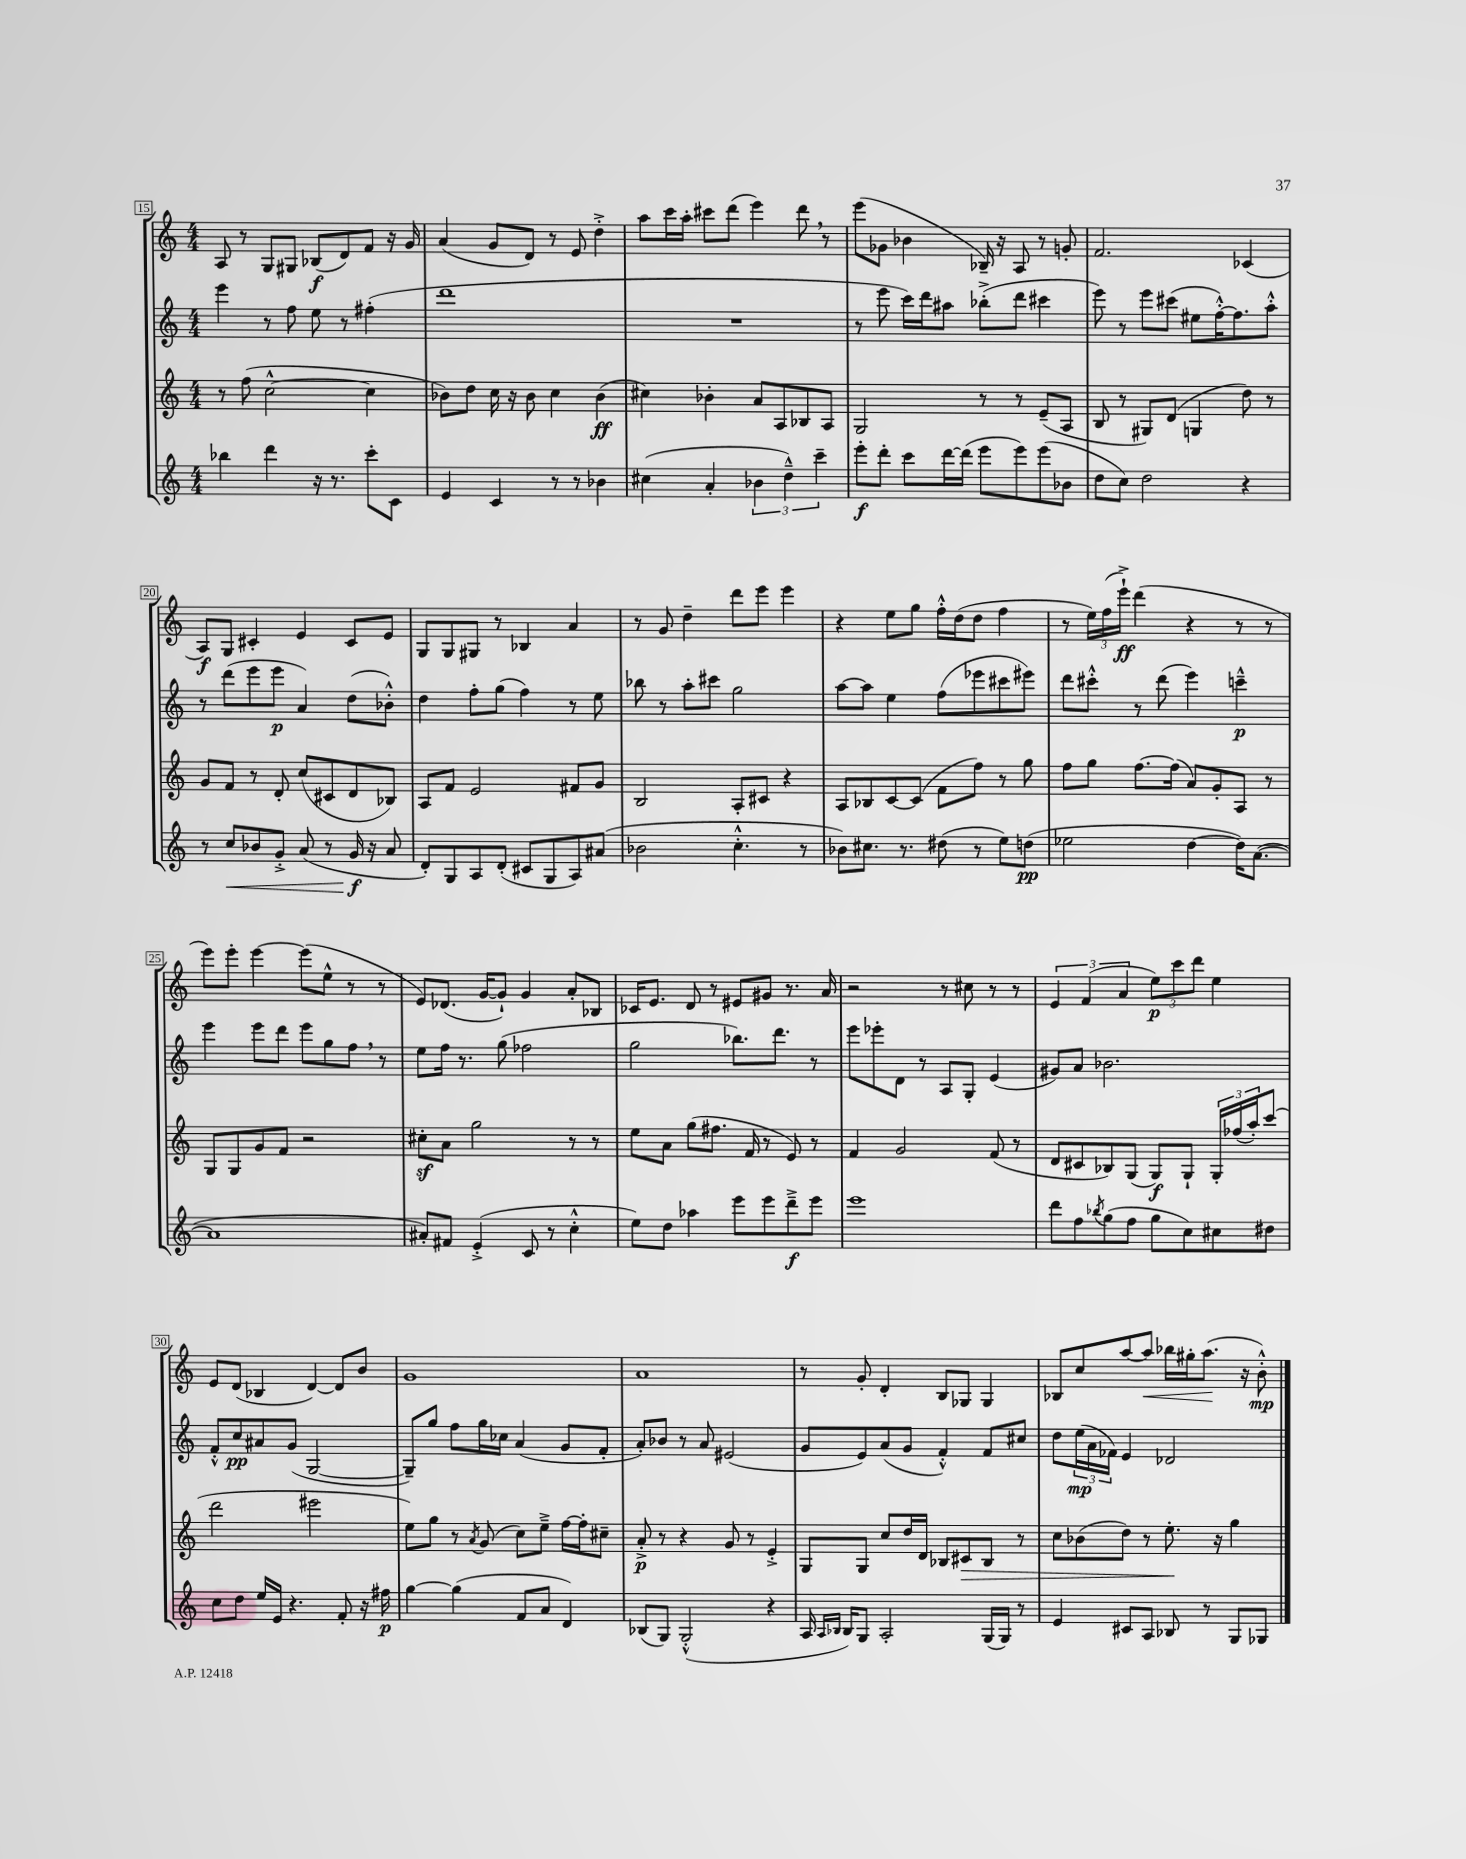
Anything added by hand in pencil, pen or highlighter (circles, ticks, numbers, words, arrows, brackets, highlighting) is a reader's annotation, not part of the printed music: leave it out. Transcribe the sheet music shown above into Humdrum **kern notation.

**kern	**dynam	**kern	**dynam	**kern	**dynam	**kern	**dynam
*part4	*part4	*part3	*part3	*part2	*part2	*part1	*part1
*staff4	*staff4	*staff3	*staff3	*staff2	*staff2	*staff1	*staff1
*clefG2	*	*clefG2	*	*clefG2	*	*clefG2	*
*k[]	*	*k[]	*	*k[]	*	*k[]	*
*M4/4	*	*M4/4	*	*M4/4	*	*M4/4	*
=15	=15	=15	=15	=15	=15	=15	=15
4bb-X\	.	8r	.	4eee\	.	8A/	.
.	.	(8ff\	.	.	.	8r	.
4ddd\	.	[2cc^^\	.	8r	.	8G/L	.
.	.	.	.	8ff\	.	8G#X/J	.
16r	.	.	.	8ee\	.	(8B-X/L	f
8.r	.	.	.	.	.	.	.
.	.	.	.	8r	.	8d/)	.
8ccc'\L	.	4cc\]	.	(4ff#X'\	.	8f/J	.
8c\J	.	.	.	.	.	16r	.
.	.	.	.	.	.	16g/	.
=16	=16	=16	=16	=16	=16	=16	=16
4e/	.	8b-X\L)	.	1ddd	.	(4a/	.
.	.	8dd\J	.	.	.	.	.
4c/	.	16cc\	.	.	.	8g/L	.
.	.	16r	.	.	.	.	.
.	.	8b-\	.	.	.	8d/J)	.
8r	.	4cc\	.	.	.	8r	.
8r	.	.	.	.	.	8e/	.
4b-X\	.	(4b-\	ff	.	.	4dd'^\	.
=17	=17	=17	=17	=17	=17	=17	=17
(4cc#X\	.	4cc#X\)	.	1r	.	8aa\L	.
.	.	.	.	.	.	16ccc\L	.
.	.	.	.	.	.	16aa'\JJ	.
4a'/	.	4b-X'\	.	.	.	8ccc#X\L	.
.	.	.	.	.	.	(8ddd\J	.
6b-X\	.	8a/L	.	.	.	4eee\)	.
.	.	8A/	.	.	.	.	.
6dd~^^\)	.	.	.	.	.	.	.
.	.	8B-X/	.	.	.	8ddd,\	.
6ccc~\	.	.	.	.	.	.	.
.	.	8A/J	.	.	.	8r	.
=18	=18	=18	=18	=18	=18	=18	=18
8eee'\L	f	2G/	.	8r	.	(8eee\L	.
8ddd'\J	.	.	.	8eee\	.	8g-X\J	.
8ccc\L	.	.	.	16ccc\LL)	.	4b-X\	.
.	.	.	.	16ddd\J	.	.	.
[16ddd\L	.	.	.	8aa#X\J	.	.	.
(16ddd\JJ]	.	.	.	.	.	.	.
8eee\L	.	8r	.	(8bb-X'^\L	.	16B-X~/)	.
.	.	.	.	.	.	16r	.
8eee\)	.	8r	.	8ddd\J	.	8A/	.
(8eee\	.	(8e~/L	.	4ccc#X\	.	8r	.
8b-X\J	.	8A/J	.	.	.	8gn'/	.
=19	=19	=19	=19	=19	=19	=19	=19
8dd\L	.	8B/	.	8eee\)	.	2.f/	.
8cc\J)	.	8r	.	8r	.	.	.
2dd\	.	8G#X/L)	.	8eee\L	.	.	.
.	.	(8d/J	.	(8ccc#X\J	.	.	.
.	.	4Gn/	.	8ee#X\L	.	.	.
.	.	.	.	[16ff'^^\K)	.	.	.
.	.	.	.	8.ff\]	.	.	.
4r	.	8dd\)	.	.	.	(4c-X/	.
.	.	8r	.	8aa'^^\J	.	.	.
!!LO:LB:g=z
=20	=20	=20	=20	=20	=20	=20	=20
8r	.	8g/L	.	8r	.	8A/L)	f
!	!LO:HP:b	!	!	!	!	!	!
8cc/L	<	8f/J	.	(8ddd\L	.	8G/J	.
8b-X/	.	8r	.	8eee\	.	4c#X'/	.
8g'^/J	.	8d'/	.	8eee\J	p	.	.
(8a/	.	(8cc/L	.	4a/)	.	4e/	.
8r	.	8c#X/	.	.	.	.	.
16g/	f	8d/	.	(8dd\L	.	8c#/L	.
16r	[	.	.	.	.	.	.
8a/	.	8B-X/J)	.	8b-X'^^\J)	.	8e/J	.
=21	=21	=21	=21	=21	=21	=21	=21
8d'/L)	.	8A/L	.	4dd\	.	8G/L	.
8G/	.	8f/J	.	.	.	8G/	.
8A/	.	2e/	.	8ff'\L	.	8G#X/J	.
(8d'/J	.	.	.	(8gg\J	.	8r	.
8c#X/L	.	.	.	4ff\)	.	4B-X/	.
8G/	.	.	.	.	.	.	.
8A/)	.	8f#X/L	.	8r	.	4a/	.
(8a#X/J	.	8g/J	.	8ee\	.	.	.
=22	=22	=22	=22	=22	=22	=22	=22
2b-X\	.	2B/	.	8bb-X\	.	8r	.
.	.	.	.	8r	.	8g/	.
.	.	.	.	8aa'\L	.	4dd~\	.
.	.	.	.	8ccc#X\J	.	.	.
4.cc'^^\	.	8A'/L	.	2gg\	.	8ddd\L	.
.	.	8c#X/J	.	.	.	8eee\J	.
.	.	4r	.	.	.	4eee\	.
8r	.	.	.	.	.	.	.
=23	=23	=23	=23	=23	=23	=23	=23
8b-X\L)	.	8A/L	.	[8aa\L	.	4r	.
8.cc#X\J	.	8B-X/	.	8aa\J]	.	.	.
.	.	[8c/	.	4ee\	.	8ee\L	.
8.r	.	.	.	.	.	.	.
.	.	(8c/J]	.	.	.	8gg\J	.
(8dd#X\	.	8f\L	.	(8ff\L	.	16ff'^^\LL	.
.	.	.	.	.	.	(16dd\J	.
8r	.	8ff\J)	.	8eee-X\	.	8dd\J	.
8ee\L)	.	8r	.	8ccc#X\	.	4ff\	.
(8ddn\J	pp	8gg\	.	8eee#X\J)	.	.	.
=24	=24	=24	=24	=24	=24	=24	=24
2ee-X\	.	8ff\L	.	8ddd\L	.	8r	.
.	.	8gg\J	.	8ccc#X'^^\J	.	24ee\LL)	.
.	.	.	.	.	.	(24ff\	.
.	.	.	.	.	.	24eee`^\JJ)	ff
.	.	[8.ff\L	.	8r	.	(4ddd\	.
.	.	.	.	(8ddd\	.	.	.
.	.	(16ff\Jk]	.	.	.	.	.
[4dd\	.	8a/L)	.	4eee\)	.	4r	.
.	.	8g'/	.	.	.	.	.
16dd\KL])	.	8A/J	.	4cccn~^^\	p	8r	.
([8.a\J	.	.	.	.	.	.	.
.	.	8r	.	.	.	8r	.
!!LO:LB:g=z
=25	=25	=25	=25	=25	=25	=25	=25
1a]	.	8G/L	.	4eee\	.	8eee\L)	.
.	.	8G/	.	.	.	8eee'\J	.
.	.	8g/	.	8eee\L	.	[4eee\	.
.	.	8f/J	.	8ddd\J	.	.	.
.	.	2r	.	8eee\L	.	(8eee\L]	.
.	.	.	.	8gg\	.	8ee^^\J	.
.	.	.	.	8ff,\J	.	8r	.
.	.	.	.	8r	.	8r	.
=26	=26	=26	=26	=26	=26	=26	=26
8a#X'/L)	.	8cc#Xz'\L	.	8ee\L	.	8e/L)	.
8f#X/J	.	8a\J	.	16ff\Jk	.	(8.d-X/J	.
.	.	.	.	8.r	.	.	.
(4e'^/	.	2gg\	.	.	.	.	.
.	.	.	.	.	.	[16g/KL	.
.	.	.	.	(8gg\	.	8g`/J])	.
8c/	.	.	.	2ff-X\	.	4g/	.
8r	.	.	.	.	.	.	.
4cc'^^\	.	8r	.	.	.	8a'/L	.
.	.	8r	.	.	.	8B-X/J	.
=27	=27	=27	=27	=27	=27	=27	=27
8ee\L)	.	8ee\L	.	2gg\	.	16c-X/KL	.
.	.	.	.	.	.	8.e/J	.
8dd\J	.	8a\J	.	.	.	.	.
4aa-X\	.	(8gg\L	.	.	.	8d/	.
.	.	8.ff#X\J	.	.	.	8r	.
8eee\L	.	.	.	8.bb-X\L)	.	8e#X/L	.
.	.	16f/	.	.	.	.	.
8eee\	.	8r	.	.	.	8g#X/J	.
.	.	.	.	8.ddd\J	.	.	.
8ddd~^\	f	8e/)	.	.	.	8.r	.
8eee\J	.	8r	.	8r	.	.	.
.	.	.	.	.	.	16a/	.
=28	=28	=28	=28	=28	=28	=28	=28
1eee	.	4f/	.	8eee\L	.	2r	.
.	.	.	.	8eee-X'\	.	.	.
.	.	2g/	.	8d\J	.	.	.
.	.	.	.	8r	.	.	.
.	.	.	.	8A/L	.	8r	.
.	.	.	.	8G'/J	.	8cc#X\	.
.	.	(8f/	.	(4e/	.	8r	.
.	.	8r	.	.	.	8r	.
=29	=29	=29	=29	=29	=29	=29	=29
8ddd\L	.	8d/L	.	8g#X/L)	.	6e/	.
8ff\	.	8c#X/	.	8a/J	.	.	.
.	.	.	.	.	.	(6f/	.
8qbb-X/	.	.	.	.	.	.	.
(8gg\	.	8B-X/)	.	2.b-X\	.	.	.
.	.	.	.	.	.	6a/	.
8ff\J	.	(8G/J	.	.	.	.	.
8gg\L	.	8G/L)	f	.	.	12ee\L)	p
.	.	.	.	.	.	12ccc\	.
8cc\)	.	8G`/J	.	.	.	.	.
.	.	.	.	.	.	12ddd\J	.
8cc#X\	.	24G'/LL	.	.	.	4ee\	.
.	.	(24ff-X/	.	.	.	.	.
.	.	24aa'/J)	.	.	.	.	.
8dd#X\J	.	(8ccc/J	.	.	.	.	.
!!LO:LB:g=z
=30	=30	=30	=30	=30	=30	=30	=30
8cc\L	.	2ddd\	.	8f'^^/L	.	8e/L	.
8dd\J	.	.	.	8cc/	pp	(8d/J	.
16ee/LL	.	.	.	8a#X/	.	4B-X/	.
16e/JJ	.	.	.	.	.	.	.
4.r	.	.	.	(8g/J	.	.	.
.	.	2eee#X\	.	[2G/	.	[4d/)	.
8f'/	.	.	.	.	.	8d/L]	.
16r	.	.	.	.	.	8b/J	.
16ff#X\	p	.	.	.	.	.	.
=31	=31	=31	=31	=31	=31	=31	=31
[4gg\	.	8ee\L)	.	8G~/L])	.	1g	.
.	.	8gg\J	.	8gg/J	.	.	.
(4gg\]	.	8r	.	8ff\L	.	.	.
.	.	8qa/	.	.	.	.	.
.	.	(8g/	.	16gg\L	.	.	.
.	.	.	.	16cc-X\JJ	.	.	.
8f/L	.	8cc\L)	.	(4a/	.	.	.
8a/J	.	8ee~^\J	.	.	.	.	.
4d/)	.	[16ff\LL	.	8g/L	.	.	.
.	.	16ff'\J]	.	.	.	.	.
.	.	8cc#X~\J	.	8f'/J	.	.	.
=32	=32	=32	=32	=32	=32	=32	=32
(8B-X/L	.	8a'^/	p	8a'/L)	.	1a	.
8G/J)	.	8r	.	8b-X/J	.	.	.
(2G'^^/	.	4r	.	8r	.	.	.
.	.	.	.	8a/	.	.	.
.	.	8g/	.	(2e#X/	.	.	.
.	.	8r	.	.	.	.	.
4r	.	4e'^/	.	.	.	.	.
=33	=33	=33	=33	=33	=33	=33	=33
16A/	.	8G/L	.	8g/L	.	8r	.
16qqA/LL	.	.	.	.	.	.	.
16qqB-X/JJ	.	.	.	.	.	.	.
16B-/KL)	.	.	.	.	.	.	.
8G/J	.	8G/J	.	8e/)	.	8g'/	.
2A'/	.	8cc/L	.	(8a/	.	4d'/	.
.	.	16dd/L	.	8g/J	.	.	.
.	.	16d/JJ	.	.	.	.	.
.	.	8B-X/L	.	4f'^^/)	.	8B/L	.
!	!	!	!LO:HP:b	!	!	!	!
.	.	8c#X/	>	.	.	8G-X/J	.
(16G/LL	.	8B-/J	.	8f/L	.	4G-/	.
16G/JJ)	.	.	.	.	.	.	.
8r	.	8r	.	8cc#X/J	.	.	.
=34	=34	=34	=34	=34	=34	=34	=34
4e/	.	8cc\L	.	8dd\L	.	8B-X/L	.
.	.	(8b-X\	.	(24ee\L	mp	8cc/	.
.	.	.	.	24a\	.	.	.
.	.	.	.	24f-X\JJ)	.	.	.
8c#X/L	.	8dd\J)	.	4e/	.	[8aa/	.
!	!	!	!	!	!	!	!LO:HP:b
8A/J	.	8r	.	.	.	8aa/J]	<
8B-X/	.	8.ee'\	.	2d-X/	.	16bb-X\LL	.
.	.	.	.	.	.	16gg#X'\J	.
8r	.	.	.	.	.	(8.aa\J	.
.	.	16r	]	.	.	.	.
8G/L	.	4gg\	.	.	.	.	.
.	.	.	.	.	.	16r	[
8G-X/J	.	.	.	.	.	8b'^^\)	mp
==	==	==	==	==	==	==	==
*-	*-	*-	*-	*-	*-	*-	*-
